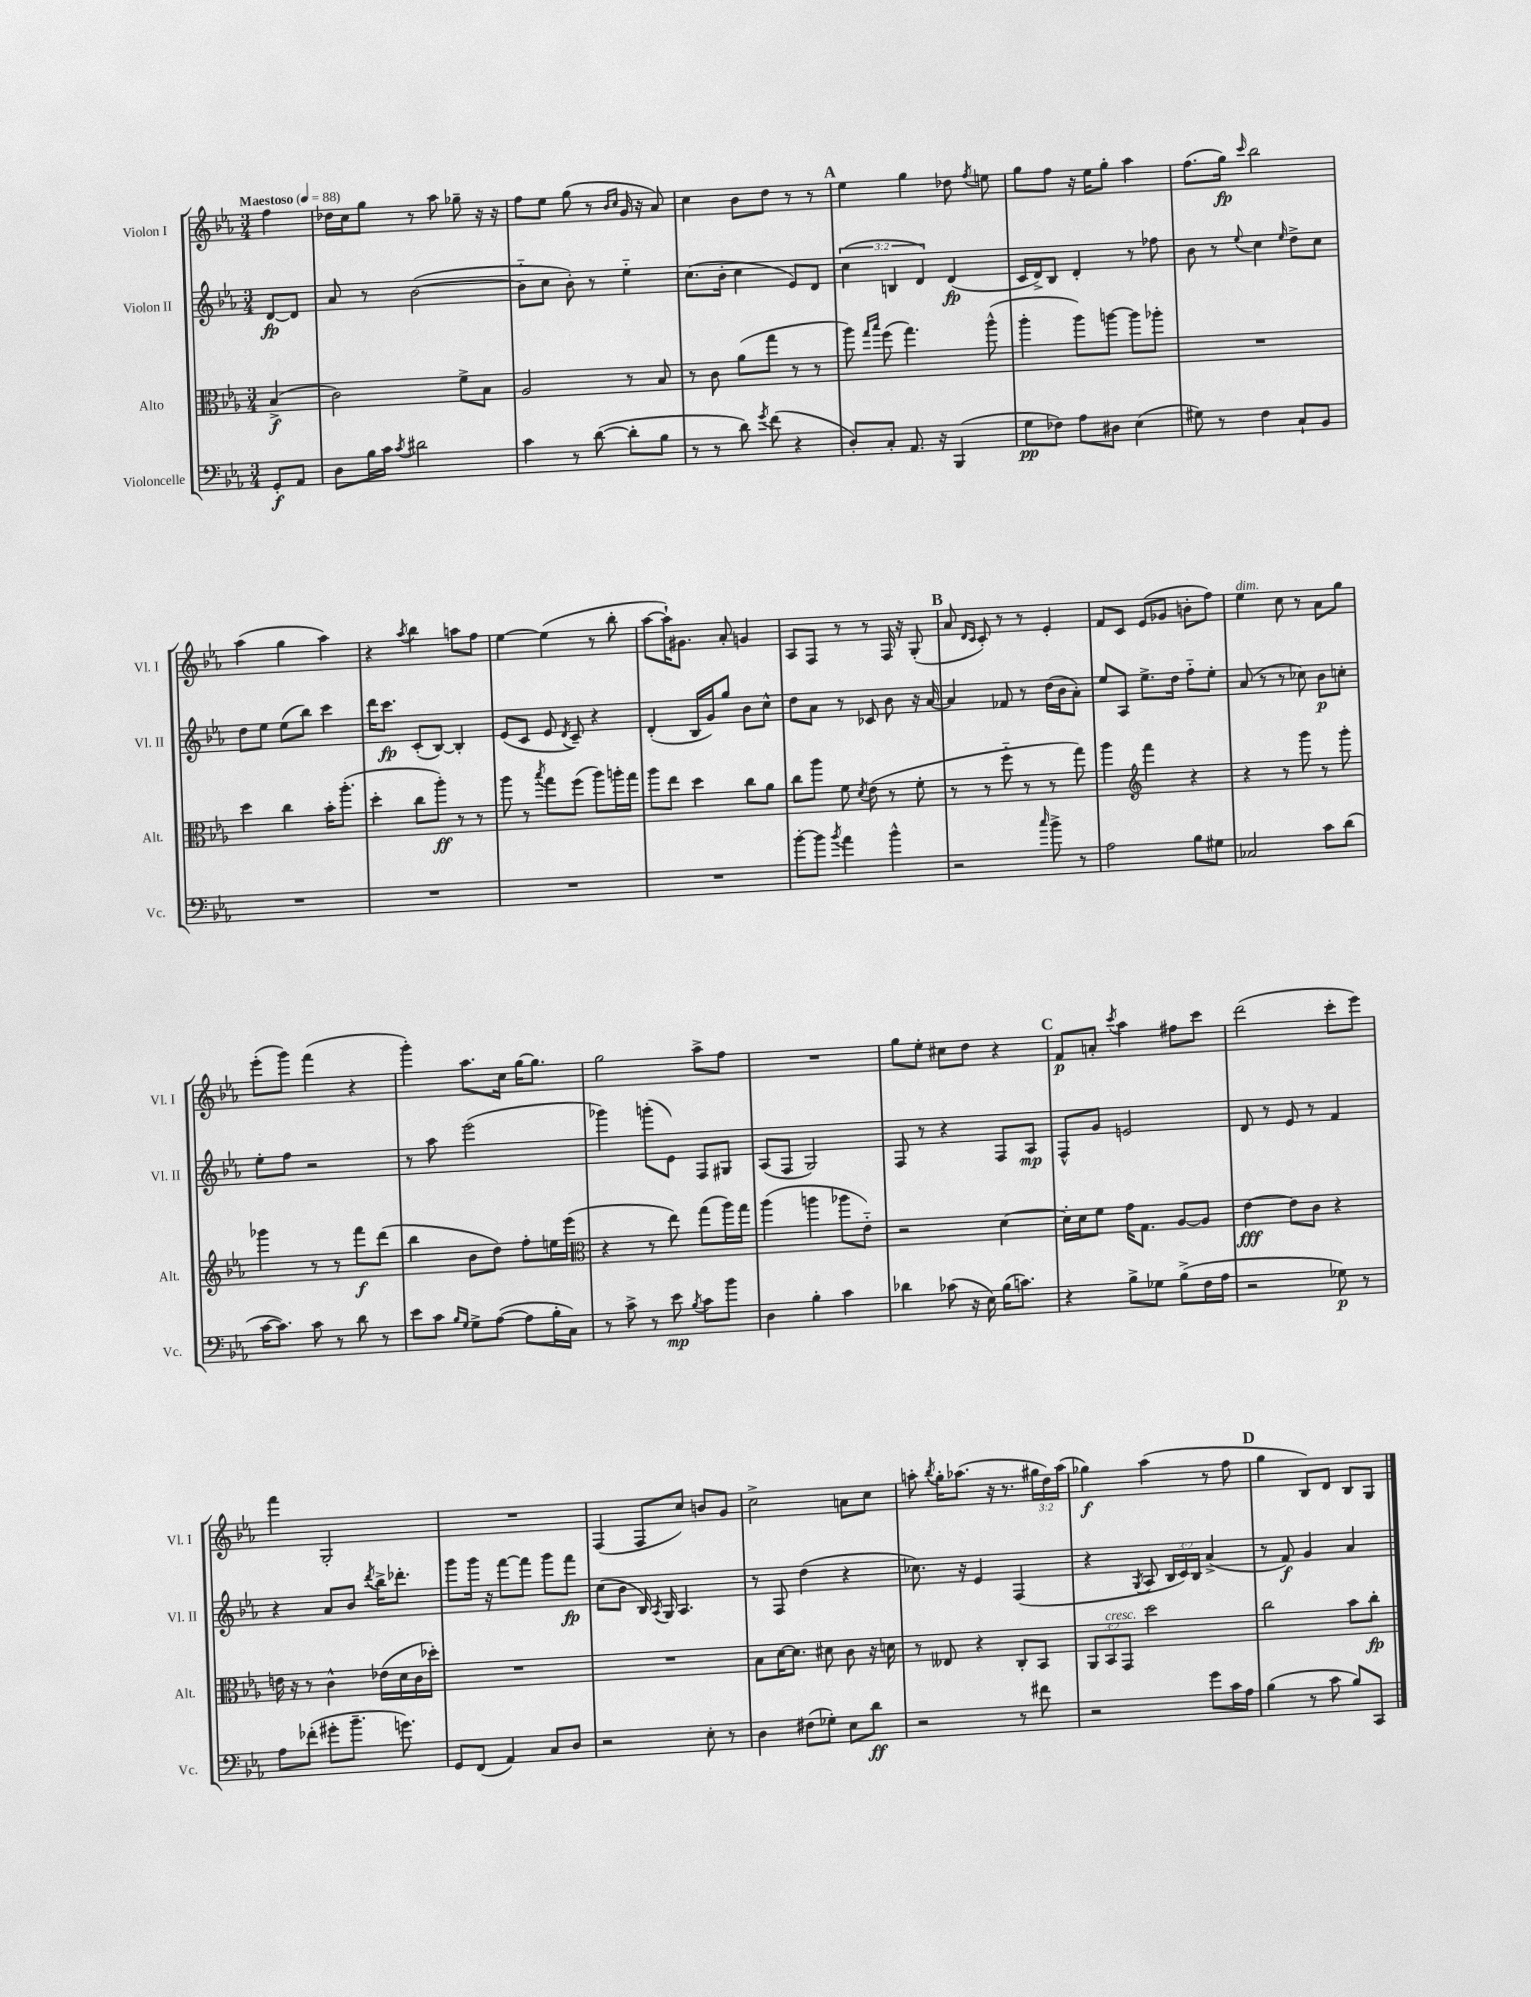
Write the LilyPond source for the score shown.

<<
\new StaffGroup <<
\new Staff = "s0" \with { instrumentName = "Violon I" shortInstrumentName = "Vl. I" } {
    \clef treble \key ees \major \numericTimeSignature \time 3/4 \override Staff.TupletNumber.text = #tuplet-number::calc-fraction-text \partial 4 \tempo "Maestoso" 4 = 88
    \autoBeamOff f''4 |
    des''16[ c''16 g''8] r8 aes''8 ges''8-- r16 r16 |
    f''8[ ees''8] g''8( r8 \grace { bes'16[ c''16] } g'16 r16 aes'8) |
    c''4 bes'8[ d''8] r8 r8 |
    \mark \markup { \bold "A" } ees''4 g''4 des''8 \acciaccatura { f''8 } e''8 |
    g''8[ f''8] r16 ees''16[ g''8]-. aes''4 |
    f''8.[( g''16]\fp) \grace { c'''16 } bes''2 |
    aes''4( g''4 aes''4) |
    r4 \acciaccatura { aes''8 } bes''4 a''8[ f''8] |
    ees''4~ ees''4( r8 bes''8-. |
    aes''8[~ aes''16-!) gis'8.] aes'8-. g'4 |
    aes8[ f8] r8 r8 f16 r16 g8-.( |
    \mark \markup { \bold "B" } aes'8 \grace { d'16[ c'16] } c'8-.) r8 r8 ees'4-. |
    f'8[ c'8] ees'8[( ges'8] b'8[-. f''8]) |
    ees''4^\markup { \italic "dim." } c''8 r8 aes'8[ g''8] |
    ees'''8[-.( g'''8]) f'''4( r4 |
    g'''4-.) aes''8.[ c''16] g''16[~ g''8.] |
    g''2 aes''8[-> f''8] |
    R2. |
    g''8[ ees''8]-. cis''8[ d''8] r4 |
    \mark \markup { \bold "C" } f'8[\p a'8]-. \acciaccatura { c'''8 } aes''4 fis''8[ c'''8] |
    d'''2( c'''8[-. ees'''8]) |
    f'''4 g2-. |
    R2. |
    f4( f8[ c''8]) b'8[ g'8] |
    c''2-> a'8[ c''8] |
    a''8-. \acciaccatura { bes''8 } g''16[-. aes''8.]( r16 r8. \tuplet 3/2 { gis''16[ d''16) aes''16]( } |
    ges''4\f) aes''4( r8 f''8 |
    \mark \markup { \bold "D" } g''4 bes8[) d'8] bes8[ g8] \bar "|." |
}
\new Staff = "s1" \with { instrumentName = "Violon II" shortInstrumentName = "Vl. II" } {
    \clef treble \key ees \major \numericTimeSignature \time 3/4 \override Staff.TupletNumber.text = #tuplet-number::calc-fraction-text \partial 4
    \autoBeamOff d'8[~\fp d'8] |
    aes'8 r8 bes'2~( |
    bes'8[-_ c''8] bes'8-.) r8 ees''4-_ |
    c''8.[( bes'16]-. c''4 ees'8[) d'8] |
    \mark \markup { \bold "A" } \tuplet 3/2 { c''4( b4 d'4) } d'4\fp( |
    c'16[ d'16->) bes8] d'4-. r8 fes''8 |
    bes'8 r8 \appoggiatura { ees''8 } c''4 \grace { ees''16 } d''8[-> c''8] |
    d''8[ ees''8] ees''8[( bes''8]) c'''4 |
    d'''16[ c'''8.]\fp c'8[-.( bes8]~) bes4-. |
    ees'8[( c'8] ees'8 \acciaccatura { d'8 } c'8--) r4 |
    d'4-.( bes16[ g'16) g''8] bes'8[ c''8]-^ |
    d''8[ aes'8] r8 ces'8 bes'8 r16 aes'16~ |
    \mark \markup { \bold "B" } aes'4 fes'8 r8 d''16[( bes'16 aes'8]-.) |
    ees''8[ aes8] ees''8.[-> d''16] f''8[-_ ees''8]-. |
    aes'8( r8 r8 ces''8) bes'8[\p c''8]-. |
    ees''8[-. f''8] r2 |
    r8 aes''8 ees'''2( |
    ges'''4) g'''8[-.( ees'8]) f8[ gis8] |
    aes8[( f8] g2) |
    f8 r8 r4 f8[ aes8]\mp |
    \mark \markup { \bold "C" } f8[-^ g'8] e'2 |
    d'8 r8 ees'8 r8 f'4 |
    r4 aes'8[ bes'8] \acciaccatura { d'''8 } bes''16[-> des'''8.]-. |
    g'''8[ g'''16] r16 f'''8[~ f'''8] g'''8[ f'''8]\fp |
    c''8[( bes'8] bes16) \acciaccatura { aes8 } g16 aes4. |
    r8 f8 d''4( r4 |
    ces''8.) r16 ees'4 f4( |
    r4 \acciaccatura { g8 } aes8 \tuplet 3/2 { bes16[ c'16) bes16] } aes'4->( |
    \mark \markup { \bold "D" } r8 f'8\f) g'4 aes'4 \bar "|." |
}
\new Staff = "s2" \with { instrumentName = "Alto" shortInstrumentName = "Alt." } {
    \clef alto \key ees \major \numericTimeSignature \time 3/4 \override Staff.TupletNumber.text = #tuplet-number::calc-fraction-text \partial 4
    \autoBeamOff bes4->\f( |
    c'2) f'8[-> bes8] |
    aes2 r8 bes8 |
    r8 c'8 aes'8[( g''8] r8 r8 |
    \mark \markup { \bold "A" } aes''8) \grace { g''16[ bes''16] } f''8( g''4.) aes''8-^( |
    aes''4-. aes''8[) a''8]~ a''8[ aes''8]-. |
    R2. |
    d''4 c''4 bes'16[-. aes''8.]-.( |
    d''4-. c''8[ aes''8]-.\ff) r8 r8 |
    aes''8 r8 \acciaccatura { bes''8 } g''8[ f''8]( aes''8[) a''16-. g''16] |
    aes''8[ ees''8] d''4 c''8[ aes'8] |
    c''8[ aes''8] f'8 \acciaccatura { d'8 } ees'8( r8 f'8-. |
    \mark \markup { \bold "B" } r8 r8 f''8-_ r8 r8 g''8) |
    aes''4 \clef treble f'''4 r4 |
    r4 r8 g'''8 r8 g'''8-. |
    ges'''4 r8 r8 f'''8[\f d'''8]( |
    bes''4 bes'8[ d''8]) f''8[-. e''16 ees'''16]( |
    \clef alto r4 r8 ees''8) g''8[( aes''16) g''16] |
    aes''4( a''4 aes''8[ ees'8]-_) |
    r2 d'4~ |
    \mark \markup { \bold "C" } d'16[-. d'16 f'8] g'16[ g8.] aes8[~ aes8] |
    ees'4~\fff ees'8[ c'8] r4 |
    e'16 r16 r8 c'4-^ ees'16[( d'16 c'16 des''16]-.) |
    R2. |
    R2. |
    bes8[ d'16~ d'8.] dis'8 c'8 r16 d'16 |
    r8 eeses8 r4 c8[-. bes,8] |
    \tuplet 3/2 { aes,8[ bes,8^\markup { \italic "cresc." } g,8] } d''2 |
    \mark \markup { \bold "D" } c''2 bes'8[ c''8]-.\fp \bar "|." |
}
\new Staff = "s3" \with { instrumentName = "Violoncelle" shortInstrumentName = "Vc." } {
    \clef bass \key ees \major \numericTimeSignature \time 3/4 \partial 4
    \autoBeamOff g,8[-.\f aes,8] |
    d8[ bes16 c'16] \acciaccatura { c'8 } dis'2 |
    c'4 r8 d'8~( d'8[-. bes8] |
    r8 r8 d'8) \acciaccatura { g'8 } f'8( r4 |
    \mark \markup { \bold "A" } d8[-.) c8]-. aes,8. r16 bes,,4( |
    g8[\pp fes8]) aes8[ dis8] ees4( |
    gis8) r8 f4 c8[-! bes,8] |
    R2. |
    R2. |
    R2. |
    R2. |
    bes'8[~-. bes'8] \acciaccatura { bes'8 } aes'4 bes'4-^ |
    \mark \markup { \bold "B" } r2 \grace { c''16 } bes'8-> r8 |
    aes2 bes8[ gis8] |
    ces2 c'8[ d'8]( |
    c'16[~ c'8.]) c'8 r8 d'8 r8 |
    ees'8[ c'8] \grace { bes16[ g16] } g8[-> aes8]~( aes8[ bes16-. c16]) |
    r8 c'8-> r8 ees'8\mp \acciaccatura { bes8 } c'8[ bes'8] |
    d4 bes4-. c'4 |
    des'4 ces'8( r16 ees16) bes16[( c'8.]) |
    \mark \markup { \bold "C" } r4 bes8[-> ges8] bes8[->( f16 aes16] |
    r2 ges8\p) r8 |
    aes8[ fes'8]-.( gis'8[-. bes'8.]-- g'8.) |
    g,8[ f,8]( aes,4) c8[ d8] |
    r2 ees8-. r8 |
    d4 fis8[( ges8]-.) ees8[ d'8]\ff |
    r2 r8 fis'8 |
    r2 g'8[ c'16 aes16] |
    \mark \markup { \bold "D" } bes4( r8 c'8 bes8[) c,8] \bar "|." |
}
>>
>>
\layout { \context { \Score \remove "Bar_number_engraver" } }
